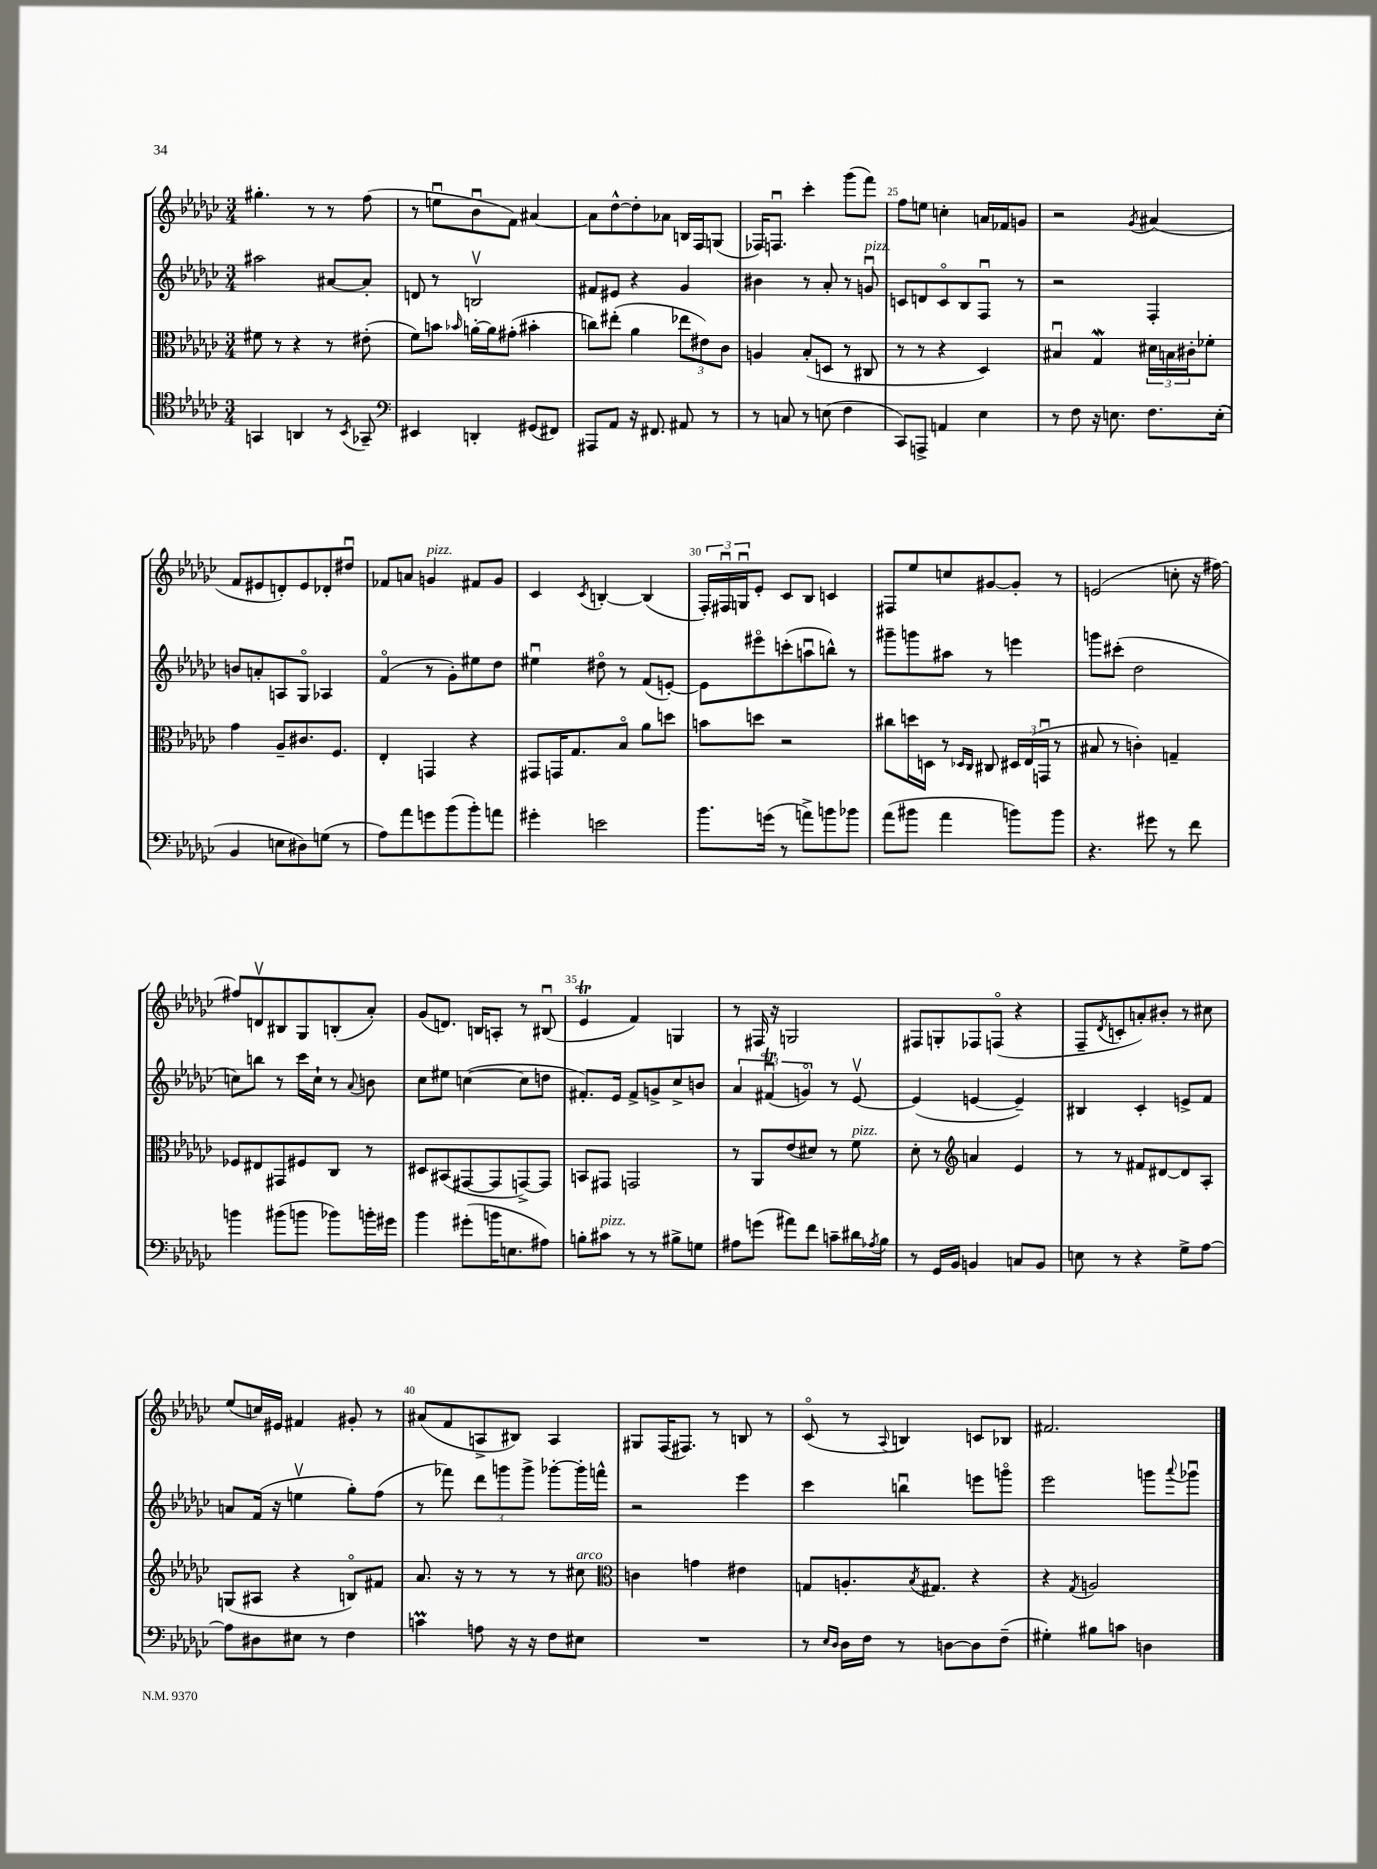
<<
\new StaffGroup <<
\new Staff = "s0" {
    \clef treble \key ges \major \numericTimeSignature \time 3/4
    gis''4.-. r8 r8 f''8( |
    r8 e''8\downbow bes'8\downbow f'8) ais'4~ |
    ais'8 des''8~-^ des''8-. aes'8 b16 f16 g8( |
    fes16) f8.\downbow ces'''4-. ges'''8( f'''8) |
    f''8 e''8 c''4-. a'16 fes'16 g'8 |
    r2 \acciaccatura { ges'8 } ais'4( |
    f'8 eis'8 d'8-.) eis'8 des'8-. dis''8\downbow |
    fes'8 a'8 g'4^\markup { \italic "pizz." } fis'8 g'8 |
    ces'4 \acciaccatura { ces'8 } b4~-. b4( |
    \tuplet 3/2 { f16-.) fis16\downbow g16\downbow } ees'8-. ces'8 bes8 c'4 |
    fis8 ees''8 c''8 gis'8~ gis'8-. r8 |
    e'2( c''8-. r16 fis''16~) |
    fis''8 d'8\upbow bis8 ges8 b8-.( aes'8-.) |
    ges'8( d'8.) b16 a8-. r8 bis8\downbow( |
    ees'4\trill f'4) g4 |
    r8 fis16 r16 g2 |
    fis8 g8-. fes8 f8\flageolet( r4 |
    f8-- \acciaccatura { des'8 } c'8-. a'8-.) bis'8-. r8 cis''8 |
    ees''8( c''16) eis'16 fis'4 gis'8-. r8 |
    ais'8( f'8 a8-> bis8) a4 |
    gis8 f16( fis8.) r8 b8 r8 |
    ces'8\flageolet( r8 \appoggiatura { aes8 } b4) c'8 bes8 |
    fis'2. \bar "|." |
}
\new Staff = "s1" {
    \clef treble \key ges \major \numericTimeSignature \time 3/4
    ais''2 ais'8~ ais'8-. |
    d'8 r8 b2\upbow |
    fis'8 eis'8 r4 ges'4 |
    bis'4 r8 aes'8-. r8 g'8\downbow^\markup { \italic "pizz." } |
    c'8 d'8 c'8\flageolet bes8 f8\downbow r8 |
    r2 f4-. |
    b'8 a'8-. a8 ges8\flageolet aes4 |
    f'4\flageolet( r8 ges'8-.) eis''8 des''8 |
    eis''4\downbow dis''8\flageolet r8 f'8( e'8~-.) |
    e'8 eis'''8\flageolet c'''8-.( a''8\downbow b''8-^) r8 |
    gis'''8-- g'''8 ais''8 r8 e'''4 |
    g'''8 cis'''8-.( des''2 |
    c''8) b''8 r8 ces'''16 c''16-! r8 \appoggiatura { aes'8 } b'8 |
    ces''8 eis''8 c''4~( c''8 d''8 |
    fis'8.-.) ees'16 fis'8-> g'8-> ces''8-> b'8 |
    \tuplet 3/2 { aes'4 fis'4\downbow\trill( g'4\flageolet) } r8 ees'8~\upbow |
    ees'4( e'4~ e'4--) |
    bis4 ces'4-. e'8-> f'8 |
    a'8 f'16( r16 e''4\upbow ges''8-.) f''8( |
    r8 fes'''8) \tuplet 3/2 { des'''8 g'''8 g'''8-> } ges'''8~-. ges'''16-. f'''16-^ |
    r2 ees'''4 |
    ces'''4 b''4\downbow e'''8 g'''8\flageolet |
    ees'''2 g'''8 \appoggiatura { aes'''8 } ges'''8\downbow \bar "|." |
}
\new Staff = "s2" {
    \clef alto \key ges \major \numericTimeSignature \time 3/4
    fis'8 r8 r4 r8 eis'8-.( |
    f'8) b'8 \grace { bes'16 } a'16~-. a'16 gis'8-.( bis'4-. |
    c''8) eis''8-.( aes'4 \tuplet 3/2 { ees''8 eis'8) ces'8 } |
    a4 bes8-.( d8 r8 cis8 |
    r8 r8 r4 des4) |
    bis4\downbow ges4\mordent \tuplet 3/2 { dis'16 b16 cis'16-. } fes'8-. |
    ges'4 aes8-- cis'8. f8. |
    ees4-. g,4 r4 |
    gis,8 g,16 ges8. bes8\flageolet aes'8 d''8 |
    b'8 d''8 r2 |
    cis''8 d''16 d16 r8 \grace { des16 ces16 } cis8 \tuplet 3/2 { dis16 ees16( g,16\downbow } r8 |
    bis8 r8 c'4-.) g4-- |
    fes8 eis8 gis,8 fis8 ces8 r8 |
    dis8 bis,8( gis,8~ gis,8 g,8~->) g,8 |
    b,8 gis,8 g,2 |
    r8 aes,8 ees'8( dis'8) r8 f'8^\markup { \italic "pizz." } |
    des'8-. r8 \clef treble a'4 ees'4 |
    r8 r8 fis'8 dis'8~ dis'8 aes8-. |
    g8( ais8 r4 b8\flageolet) fis'8 |
    aes'8. r16 r8 r8 r8 cis''8^\markup { \italic "arco" } |
    \clef alto c'4 g'4 eis'4 |
    g8 a8.-. \acciaccatura { bes8 } gis8. r4 |
    r4 \acciaccatura { ges8 } a2 \bar "|." |
}
\new Staff = "s3" {
    \clef tenor \key ges \major \numericTimeSignature \time 3/4
    g,4 a,4 r8 \acciaccatura { bes,8 } ges,8-- |
    \clef bass eis,4 d,4-. gis,8( fis,8) |
    ais,,8 aes,8 r16 fis,8. ais,8 r8 |
    r8 c8 r8 e8( f4 |
    ces,8) a,,8-> a,4 ees4 |
    r8 f8 r16 e8. f8. e16-.( |
    bes,4 e8 dis8) g8( r8 |
    aes8) aes'8 g'8 bes'8( bes'8-.) a'8 |
    gis'4-. e'2 |
    bes'8. g'16( r8 a'8->) b'8 bes'8 |
    aes'8( bis'8 aes'4 b'8) b'8 |
    r4. gis'8 r8 f'8 |
    b'4 bis'8( b'8 bes'8) b'16-. gis'16 |
    bes'4 gis'8-.( b'16 e8. ais8) |
    b8-. cis'8^\markup { \italic "pizz." } r8 r8 bis8-> g8 |
    ais8 g'8( ais'8) f'8 c'8-- dis'16 \acciaccatura { aes8 } bes16 |
    r8 ges,16 bes,16 b,4 c8 b,8 |
    e8 r8 r4 ges8-> aes8~ |
    aes8 dis8 eis8 r8 f4 |
    c'4\prall a8 r16 r16 f8 eis8 |
    R2. |
    r8 \grace { ees16 des16 } des16 f16 r8 d8~ d8 f8--( |
    gis4-.) bis8 c'8 d4 \bar "|." |
}
>>
>>
\layout { \context { \Score currentBarNumber = #21 \override BarNumber.break-visibility = ##(#f #t #t) barNumberVisibility = #(every-nth-bar-number-visible 5) } }
